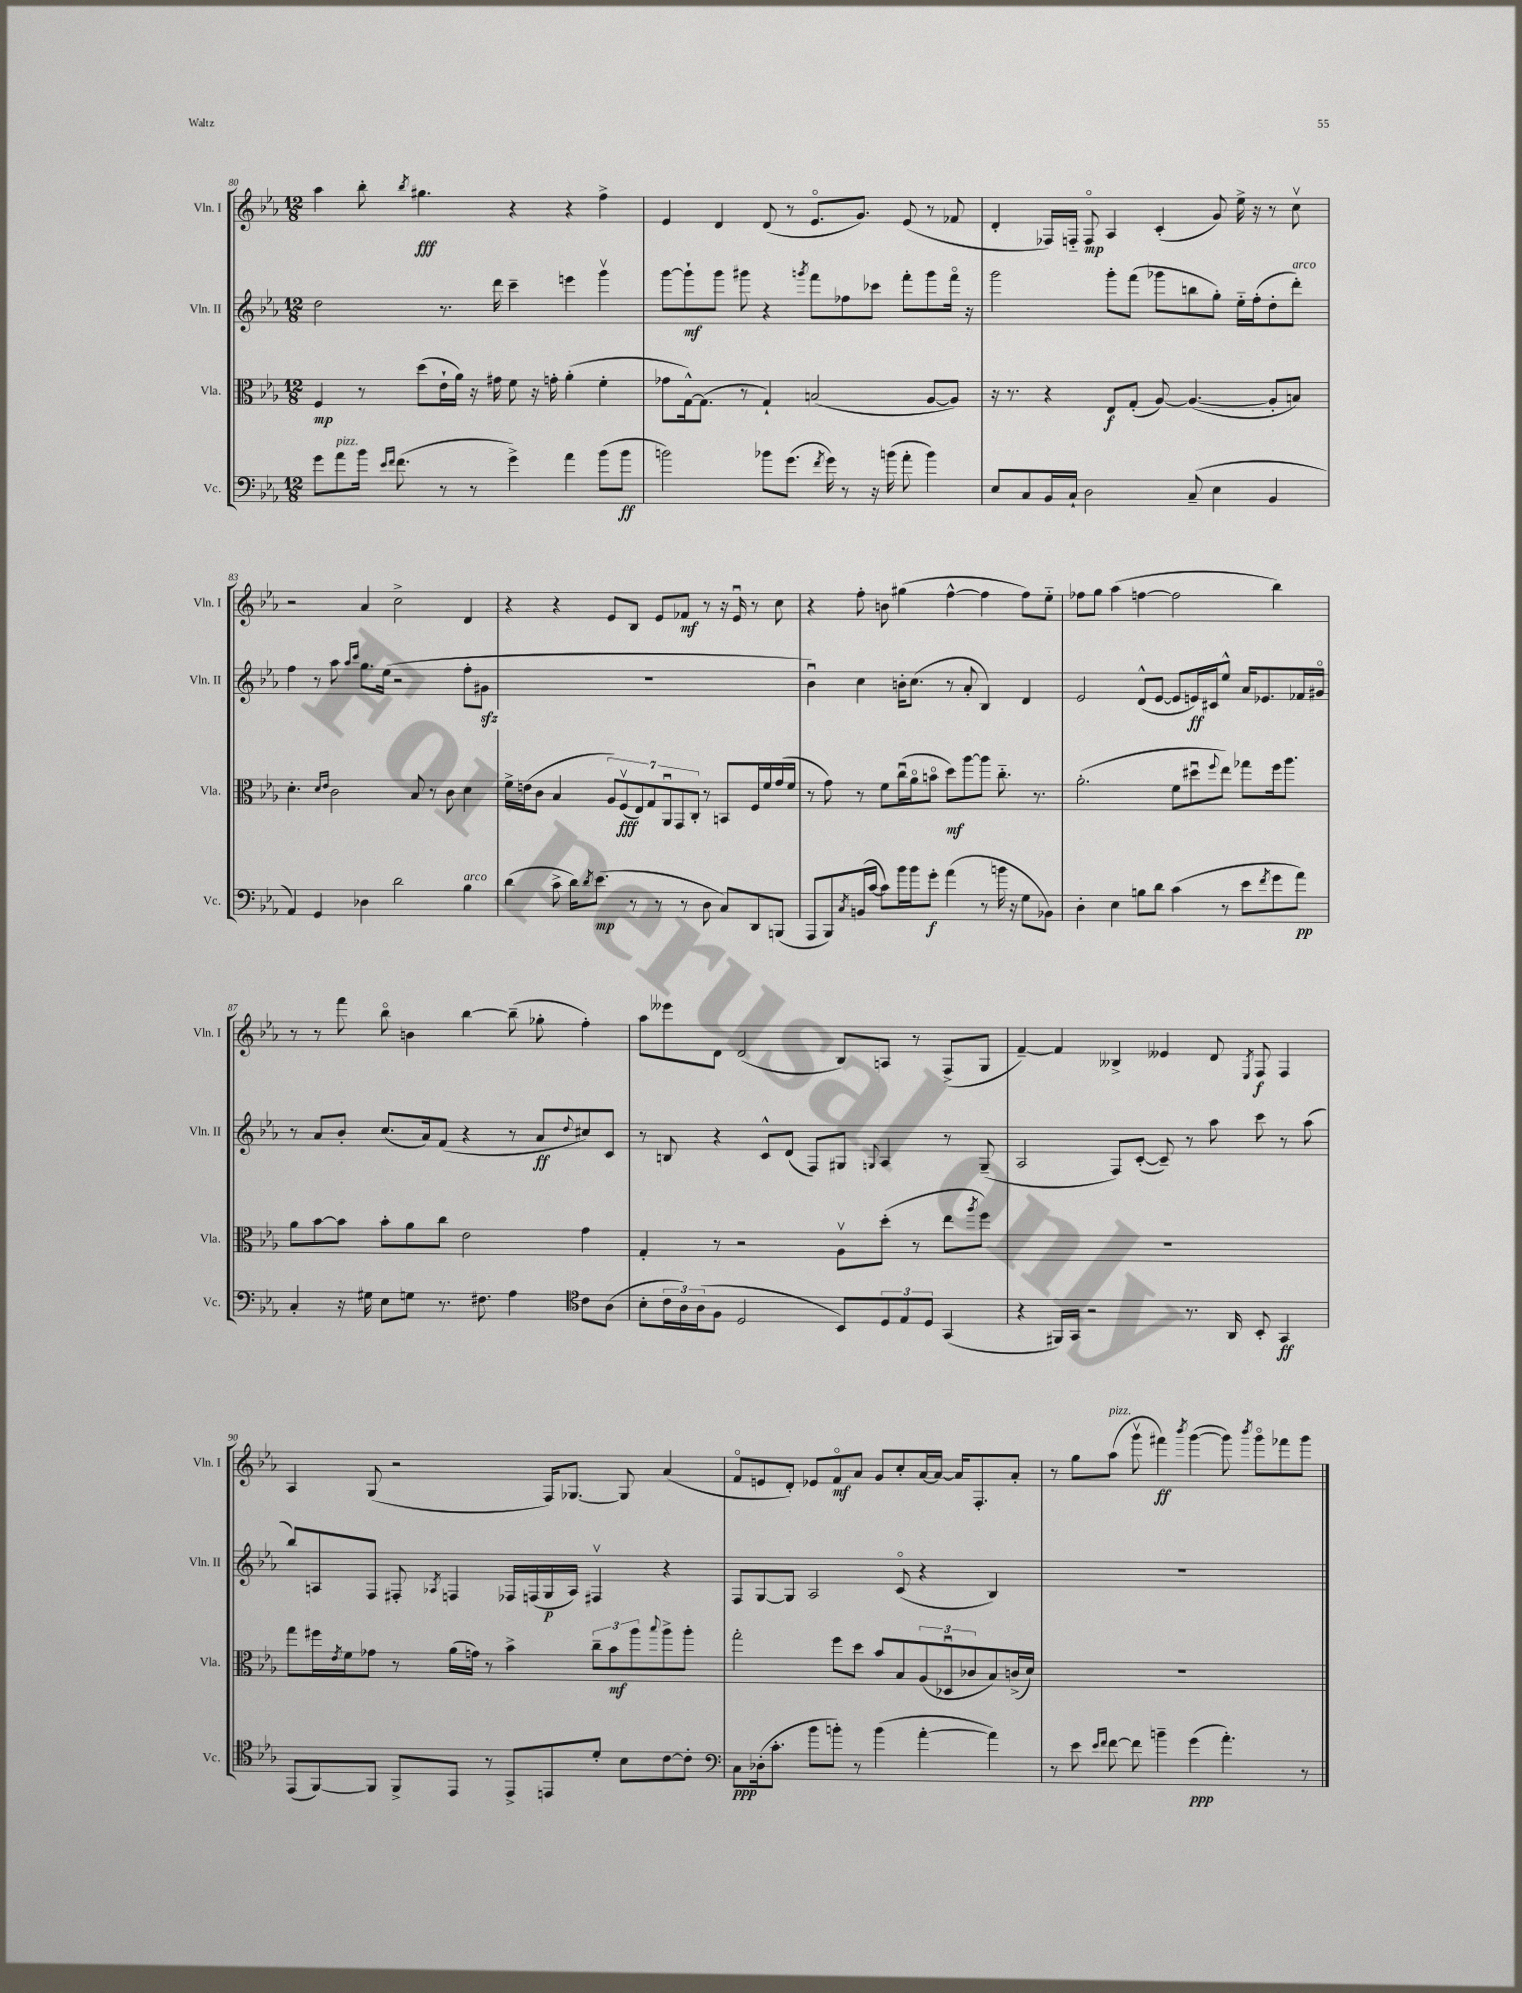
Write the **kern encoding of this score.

**kern	**kern	**kern	**kern
*staff4	*staff3	*staff2	*staff1
*clefF4	*clefC3	*clefG2	*clefG2
*k[b-e-a-]	*k[b-e-a-]	*k[b-e-a-]	*k[b-e-a-]
*M12/8	*M12/8	*M12/8	*M12/8
8g	4F	2dd	4aa-
8a-	.	.	.
16b-	8r	.	8bb-'
16qqe-	.	.	.
16qqf	.	.	.
(8.f	.	.	.
.	.	.	8qbb-
.	(8dd	.	4.gg#
8r	16e-`	8.r	.
.	16a-)	.	.
8r	16r	.	.
.	16g#	16ddd	.
4g^)	8f	4ccc~	4r
.	16r	.	.
.	16g'	.	.
4a-	(4a-'	4eee	4r
(8b-	4f'	4gggv	4ff^
8b-	.	.	.
=	=	=	=
2b)	8g-	[8ggg	4e-
.	[16G^^)	8ggg`]	.
.	(8.G]	.	.
.	.	8ggg	4d
.	8r	8ggg#	.
8b-	4G`)	4r	(8d
(8.g	.	.	8r
.	.	8qggg	.
.	(2B	8fff	8.e-o
8qf	.	.	.
16g)	.	.	.
8r	.	8ff-	.
.	.	.	8.g)
16r	.	8ccc-	.
(16b	.	.	.
8a-'	.	8fff'	(8e-
4b)	[8A-	8ggg	8r
.	8A-])	16fffo	8f-
.	.	16r	.
=	=	=	=
8E-	16r	2ggg	4d'
.	8.r	.	.
8C	.	.	.
16BB-	4r	.	16F-)
16C`	.	.	16F'~
2D	.	.	8Fo
.	8E-	8ggg'	4A-
.	(8G'	(8fff	.
.	[8A-)	8ggg-	(4c'
(8C~	(4.A-_	8bb	.
4E-	.	8gg')	8g)
.	.	16ee-'~	16ee-^
.	.	(16ff'	16r
4BB-	8A-']	8dd'	8r
.	8B)	8ddd')	8ccv
=	=	=	=
4AA-)	4.d'	4ff	2r
4GG	.	8r	.
.	16qqd	.	.
.	16qqe-	.	.
.	2c	8aa-	.
.	.	16qqaa-	.
.	.	16qqccc	.
4D-	.	8.gg	4a-
.	.	(16ee-	.
2d	.	2r	2cc^
.	8B-	.	.
.	8r	.	.
.	8c	.	.
4B-	4d	8ff'	4d
.	.	8g#	.
=	=	=	=
(4d	16f^	1.r	4r
.	(16e	.	.
.	8c	.	.
8c^	4B-	.	4r
16d)	.	.	.
8qd	.	.	.
(8.e-	.	.	.
.	14A-)	.	8e-
.	(14Fv	.	.
8r	.	.	8B-
.	14E-)	.	.
.	14G	.	.
8r	.	.	8e-
.	14AA-u	.	.
.	14GG	.	.
8r	.	.	8f-
.	14C'	.	.
8D	8r	.	8r
8C)	8BB	.	16r
.	.	.	16e-u
8DD	16F	.	8r
.	16f	.	.
(8BBB	(16g	.	8cc
.	16f	.	.
=	=	=	=
8AAA-	8r	4b-u)	4r
8BBB-)	8g)	.	.
8qC	.	.	.
(16BB	8r	4cc	8ff'
[16c	.	.	.
8c])	8f	.	8b
16b-	(16ccu	16b'	(4gg#
16b-	16a-o	(8.cc	.
8g'	8bo	.	.
(4a-	8dd)	8r	[4ff^^
.	[8aa-	8a-'	.
8r	8aa-]	4B-)	4ff]
16b	8.cc'~	.	.
16r	.	.	.
8G	.	4d	8ff)
.	8.r	.	.
8BB-)	.	.	8ee-'~
=	=	=	=
4D'	(2.a-'	2e-	8ff-
.	.	.	8gg
4E-	.	.	(4aa-
8B	.	(8d^^	[4ff
8d	.	[8e-	.
(4c	8f	8e-]	2ff]
.	8dd#u	16e)	.
.	.	16c#	.
.	8qqff	.	.
8r	8ee-)	8ee-^^	.
8e-	8gg-	16a-	.
.	.	8.e-	.
8qf	.	.	.
8g	16ff	.	4bb-)
.	8.aa-	.	.
8a-)	.	16f-	.
.	.	16g#o	.
=	=	=	=
4C'	8a-	8r	8r
.	[8b-	8a-	8r
16r	8b-]	8b-'	8fff
16G#	.	.	.
8E-	8b-'	(8.cc	8bb-o
8G	8a-	.	4b
.	.	16a-)	.
8.r	8cc	(8f	.
.	2e-	4r	[4bb-
8.F#	.	.	.
4A-	.	8r	(8bb-~]
.	.	8a-	8gg-'
*clefC4	*	*	*
.	.	8qqdd	.
8c	4g	8cc#)	4ff')
(8A-	.	8c	.
=	=	=	=
8B-'	4G'	8r	8aa-
24c	.	8B	8eee--
24A-)	.	.	.
(24A-	.	.	.
8F	8r	4r	8d
2D	2r	.	(2d
.	.	8c^^	.
.	.	(8d	.
.	.	8F)	.
8BB-)	8A-v	8G#	8B-)
.	.	8qqG	.
12D	(8dd'	4A-	8A
12E-	.	.	.
.	8r	.	8r
12D	.	.	.
(4GG	8ee-	8r	(8F^
.	8qaa-	.	.
.	8ff)	(8G~	8G
=	=	=	=
4r	1.r	2A-	[4f~)
16FF#)	.	.	4f]
16GG	.	.	.
2r	.	.	.
.	.	8F)	4B--^
.	.	([8c'	.
.	.	8c~])	4e--
8.r	.	8r	.
.	.	8aa-	8d
16AA-	.	.	.
.	.	.	8qE-
8BB-'	.	8ccc	8F
4GG	.	8r	4F
.	.	(8aa-	.
=	=	=	=
(8EE-	8gg	8bb-)	4A-
[8FF)	16ff#	8A	.
.	8qe-	.	.
.	16f	.	.
8FF]	8g-	8F	(8G
8FF^	8r	8F#'	2r
.	.	8qA-	.
8EE-	(16a-	4F	.
.	16g)	.	.
8r	8r	.	.
8EE-^	4b-^	16F-	.
.	.	(16F	.
8EE	.	16G	16F)
.	.	16A-)	[8.G-
8d'	12cc~	4F#v	.
.	12b-	.	.
8B-	.	.	8G-]
.	12aa-	.	.
.	8qqbb-	.	.
[8c	8aa-^	4r	(4a-
8c']	8aa-'	.	.
=	=	=	=
*clefF4	*	*	*
8C	2gg'	8F	8fo
(16D-'	.	[8G	8e
8.c'	.	.	.
.	.	8G]	8d')
8b-	.	2A-	8e-
8b')	8ff	.	8fo
8r	8dd	.	8a-
(4b	8b-	.	8g
.	8B-	(8co	8cc'
[4a-'	(12A-	4r	[16a-
.	.	.	16a-_
.	12D-u	.	.
.	.	.	16a-]
.	12c-	.	.
.	.	.	8.F'
4a-])	8B-)	4B-)	.
.	(16c^	.	8a-'
.	16d)	.	.
=	=	=	=
8r	1.r	1.r	8r
8e-	.	.	8gg
16qqe-	.	.	.
16qqf	.	.	.
[8f	.	.	(8aa-
8f]	.	.	8gggv
4b~	.	.	4fff#)
.	.	.	8qbbb-
(4g	.	.	([4ggg
4.a-')	.	.	8ggg])
.	.	.	8qbbb-
.	.	.	8gggo
.	.	.	8fff-
8r	.	.	8ggg
==	==	==	==
*-	*-	*-	*-
